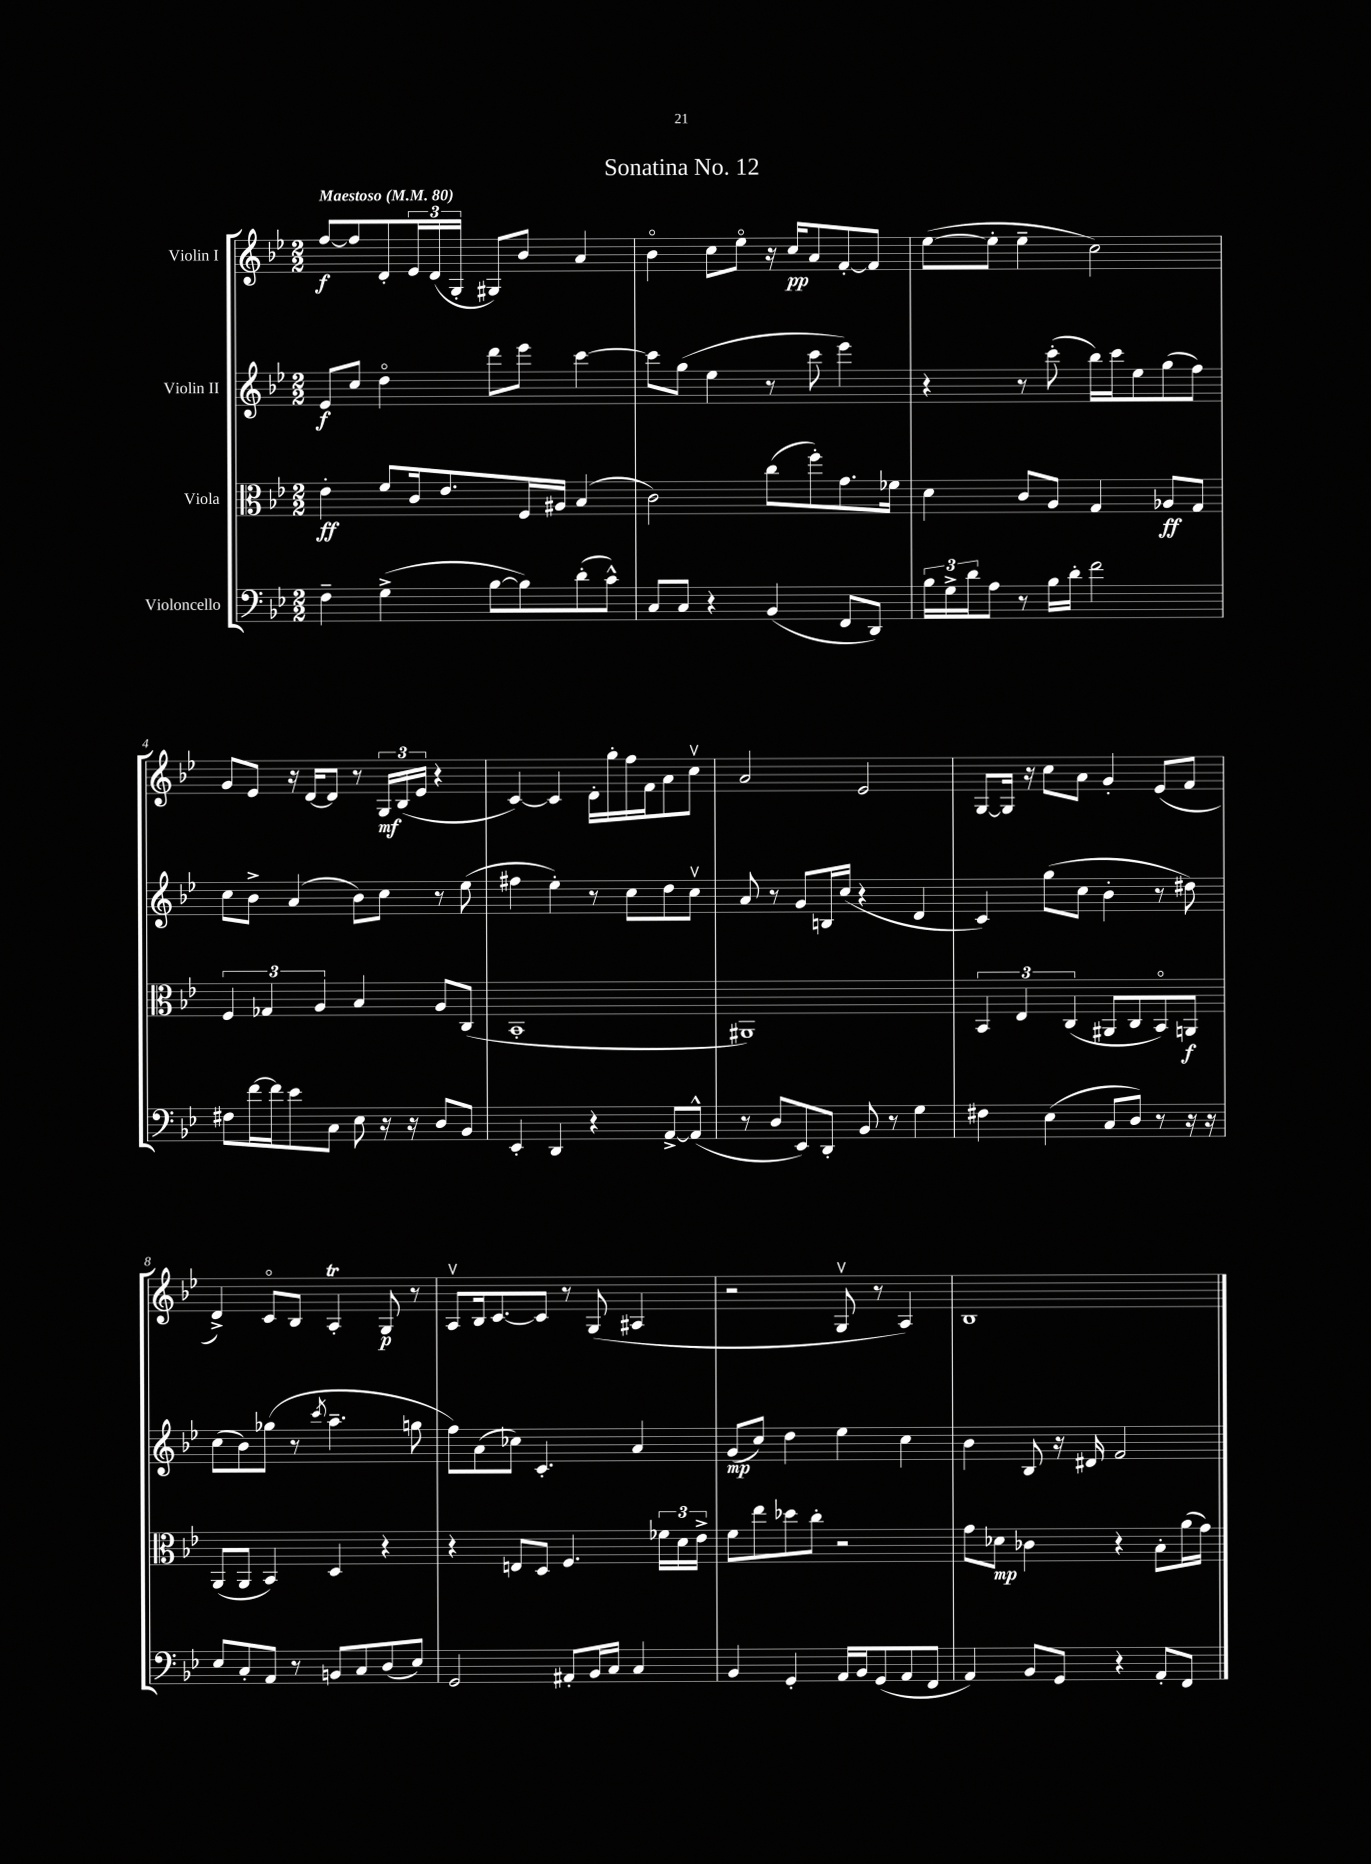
\header { title = "Sonatina No. 12" }
<<
\new StaffGroup <<
\new Staff = "s0" \with { instrumentName = "Violin I" } {
    \clef treble \key bes \major \numericTimeSignature \time 2/2 \tempo "Maestoso" 4 = 80
    f''8~\f f''8 d'8-. \tuplet 3/2 { ees'16 d'16( g16-. } gis8) bes'8 a'4 |
    bes'4\flageolet c''8 ees''8\flageolet r16 c''16\pp a'8 f'8~-. f'8 |
    ees''8~( ees''8-. ees''4-- c''2) |
    g'8 ees'8 r16 d'16~ d'8 r8 \tuplet 3/2 { g16\mf bes16( ees'16 } r4 |
    c'4~) c'4 d'16-. g''16-. f''16 f'16 a'8 c''8\upbow |
    a'2 ees'2 |
    g8~ g16 r16 c''8 a'8 g'4-. ees'8( f'8 |
    d'4->) c'8\flageolet bes8 a4-.\trill g8\p r8 |
    a8\upbow bes16 c'8.~ c'8 r8 g8( ais4 |
    r2 g8\upbow r8 a4) |
    bes1 \bar "|." |
}
\new Staff = "s1" \with { instrumentName = "Violin II" } {
    \clef treble \key bes \major \numericTimeSignature \time 2/2
    ees'8\f c''8 d''4\flageolet d'''8 ees'''8 c'''4~ |
    c'''8 g''8( ees''4 r8 c'''8 ees'''4) |
    r4 r8 c'''8-.( bes''16) c'''16 ees''8 g''8( f''8) |
    c''8 bes'8-> a'4( bes'8) c''8 r8 ees''8( |
    fis''4 ees''4-.) r8 c''8 d''8 c''8\upbow |
    a'8 r8 g'8 b16 c''16( r4 d'4 |
    c'4) g''8( c''8 bes'4-. r8 dis''8) |
    c''8( bes'8) ges''8( r8 \acciaccatura { c'''8 } a''4.-- g''8 |
    f''8) a'8( ces''8) c'4.-. a'4 |
    g'8\mp( c''8) d''4 ees''4 c''4 |
    bes'4 bes8 r16 dis'16 f'2 \bar "|." |
}
\new Staff = "s2" \with { instrumentName = "Viola" } {
    \clef alto \key bes \major \numericTimeSignature \time 2/2
    ees'4-.\ff f'8 c'16 ees'8. f16 ais16 bes4( |
    c'2) c''8( f''8-.) g'8. fes'16 |
    d'4 c'8 a8 g4 aes8\ff g8 |
    \tuplet 3/2 { f4 ges4 a4 } bes4 a8 c8( |
    bes,1-. |
    ais,1) |
    \tuplet 3/2 { bes,4 ees4 c4( } ais,8 c8 bes,8\flageolet) a,8\f |
    a,8( a,8 bes,4) d4 r4 |
    r4 e8 d8 f4. \tuplet 3/2 { fes'16 d'16 ees'16-> } |
    f'8 ees''8 des''8 c''8-. r2 |
    g'8 des'8\mp ces'4 r4 bes8-. a'16( g'16) \bar "|." |
}
\new Staff = "s3" \with { instrumentName = "Violoncello" } {
    \clef bass \key bes \major \numericTimeSignature \time 2/2
    f4-- g4->( bes8~ bes8) d'8-.( c'8-^) |
    c8 c8 r4 bes,4( f,8 d,8) |
    \tuplet 3/2 { bes16 g16-> d'16 } a8 r8 bes16 d'16-. f'2 |
    fis8 f'16~ f'16 ees'8 c8 ees8 r16 r16 d8 bes,8 |
    ees,4-. d,4 r4 a,8~-> a,8-^( |
    r8 d8 ees,8) d,8-. bes,8 r8 g4 |
    fis4 ees4( c8 d8) r8 r16 r16 |
    ees8 c8-. a,8 r8 b,8 c8 d8( ees8) |
    g,2 ais,8-. bes,16 c16 c4 |
    bes,4 g,4-. a,16 bes,16 g,8( a,8 f,8 |
    a,4) bes,8 g,8 r4 a,8-. f,8 \bar "|." |
}
>>
>>
